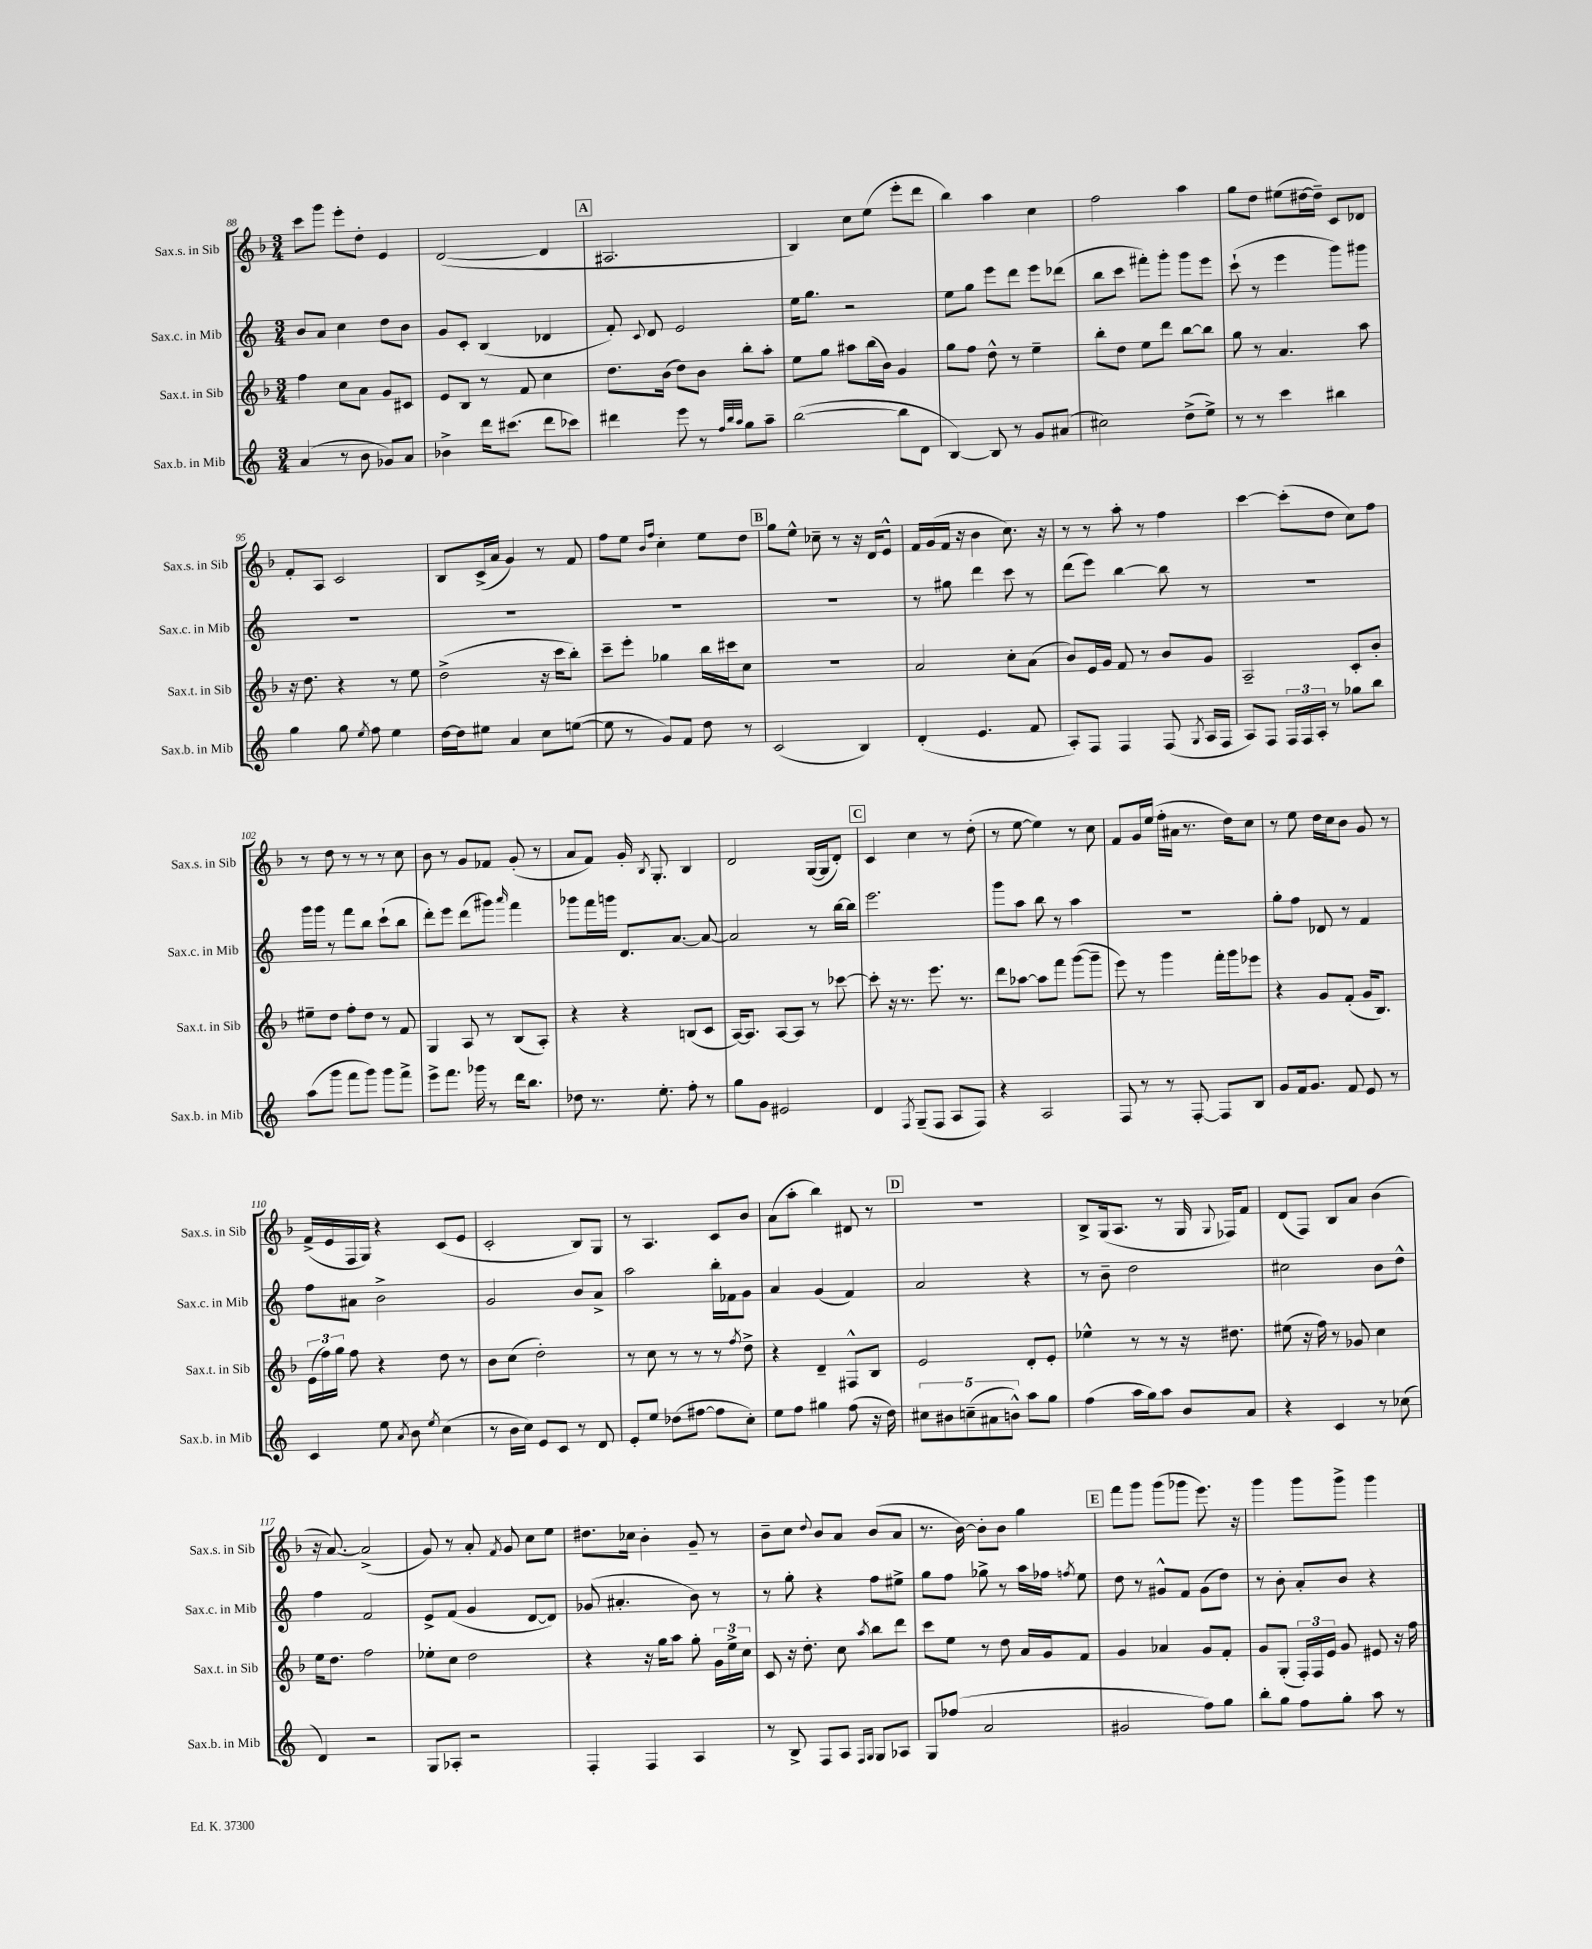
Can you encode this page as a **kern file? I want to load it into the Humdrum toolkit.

**kern	**kern	**kern	**kern
*part4	*part3	*part2	*part1
*staff4	*staff3	*staff2	*staff1
*I"Sax.b. in Mib	*I"Sax.t. in Sib	*I"Sax.c. in Mib	*I"Sax.s. in Sib
*I'Sax.b. in Mib	*I'Sax.t. in Sib	*I'Sax.c. in Mib	*I'Sax.s. in Sib
*clefG2	*clefG2	*clefG2	*clefG2
*k[]	*k[b-]	*k[]	*k[b-]
*M3/4	*M3/4	*M3/4	*M3/4
=88	=88	=88	=88
(4a/	4ff\	8b/L	8ccc\L
.	.	8a/J	8ggg\J
8r	8cc\L	4cc\	8eee'\L
8b\	8a\J	.	8dd'\J
8g-X/L)	8g/L	8dd\L	4e/
8a/J	8c#X/J	8b\J	.
=89	=89	=89	=89
4b-X^\	8e/L	8g/L	([2d/
.	8B-/J	8c'/J	.
16ddd\KL	8r	(4B/	.
(8.ccc#X\J	.	.	.
.	8f/	.	.
8ddd\L	4cc\	4d-X/	4d/]
8ccc-X\J)	.	.	.
!!LO:REH:place=s1:t=A
=90	=90	=90	=90
4ddd#X\	8.dd\L	8f'/)	2.A#X/
.	.	8qqc/	.
.	.	8d/	.
.	(16b-\Jk	.	.
8eee\	8dd\L)	2e/	.
8r	8b-\J	.	.
32qqff/LLL	.	.	.
32qqbb/	.	.	.
32qqaa/JJJ	.	.	.
8gg\L	8bb-'\L	.	.
8aa~\J	8aa'\J	.	.
=91	=91	=91	=91
([2bb\	8ee\L	16ee\KL	4B-/)
.	.	8.gg\J	.
.	8gg\J	.	.
.	8aa#X\L	2r	8cc\L
.	(16bb-\L	.	(8ee\J
.	16b-\JJ)	.	.
8bb\L]	4g/	.	8eee'\L
8d\J	.	.	8ddd\J
=92	=92	=92	=92
[4B/)	8gg\L	8ee\L	4bb-\)
.	8ff\J	8gg\J	.
8B/]	8dd^^\	8eee\L	4aa\
8r	8r	8ddd\J	.
8g/L	4ee~\	8eee\L	4cc\
(8a#X/J	.	(8ddd-X\J	.
=93	=93	=93	=93
2cc#X\)	8bb-'\L	8bb\L	2ff\
.	8dd\J	8ccc\J	.
.	8ee\L	8fff#X'\L)	.
.	8ddd\J	8ggg'\J	.
(8dd^\L	[8bb-\L	8ggg\L	4aa\
8ee^\J)	8bb-\J]	8eee\J	.
=94	=94	=94	=94
8r	8gg\	(8ccc`\	8gg\L
8r	8r	8r	8dd\J
4ccc\	4.a/	4eee\	(8ee#X\L
.	.	.	[16dd#X\L
.	.	.	16dd#~\JJ])
4bb#X\	.	8ggg\L)	8c/L
.	8aa\	8ggg#X\J	8d-X/J
!!LO:LB:g=z
=95	=95	=95	=95
4gg\	16r	2.r	8f'/L
.	8.dd\	.	.
.	.	.	8A/J
8gg\	4r	.	2c/
8qee/	.	.	.
8ff\	.	.	.
4ee\	8r	.	.
.	8ee\	.	.
=96	=96	=96	=96
[16dd\LL	(2dd^\	2.r	8B-/L
16dd\J]	.	.	.
8ee#X\J	.	.	(16c^/L
.	.	.	16a/JJ
4a/	.	.	4g/)
8cc\L	16r	.	8r
.	16ccc\KL	.	.
([8een\J	8bb-'\J)	.	8f/
=97	=97	=97	=97
8ee\]	8ccc~\L	2.r	8ff\L
8r	8eee'\J	.	8ee\J
.	.	.	16qqb-/LL
.	.	.	16qqff/JJ
8g/L)	4gg-X\	.	4cc'\
8f/J	.	.	.
8dd\	16bb-\LL	.	8ee\L
.	16ccc#X\J	.	.
8r	8cc\J	.	8dd\J
!!LO:REH:place=s1:t=B
=98	=98	=98	=98
(2c/	2.r	2.r	8gg\L
.	.	.	8ee^^\J
.	.	.	8cc-X~\
.	.	.	8r
4B/)	.	.	16r
.	.	.	16d/KL
.	.	.	8e^^/J
=99	=99	=99	=99
(4d'/	2a/	8r	16f/LL
.	.	.	(16g/
.	.	8gg#X\	16f/JJ
.	.	.	16r
4.e/	.	4ddd\	4b-\
.	8cc'\L	8ccc\	8.cc\)
8f/	(8a\J	8r	.
.	.	.	16r
=100	=100	=100	=100
8A'/L)	8b-/L)	(8ddd\L	8r
8F/J	16e/L	8eee\J)	8r
.	16g/JJ	.	.
4F/	8f/	[4bb\	8aa'\
.	8r	.	8r
(8F/	8b-/L	8bb\]	4ff\
8qG/	.	.	.
16A/LL	8g/J	8r	.
16F/JJ	.	.	.
=101	=101	=101	=101
8A/L)	2A~/	2.r	[4ccc\
8F/J	.	.	.
24F/LL	.	.	(8ccc'\L]
24F/	.	.	.
24A'/JJ	.	.	.
8r	.	.	8dd\J
8gg-X\L	8c'/L	.	8cc\L)
8bb\J	8b-'/J	.	8ff\J
!!LO:LB:g=z
=102	=102	=102	=102
(8aa\L	8ee#X~\L	16ggg\LL	8r
.	.	16ggg\JJ	.
8ggg\J	8dd\J	8r	8dd\
8fff\L	8ff'\L	8fff\L	8r
8ggg\J)	8dd\J	8bb\J	8r
8ggg\L	8r	(8ccc`\L	8r
8fff^\J	8f/	8bb\J	8cc\
=103	=103	=103	=103
8eee^\L	4G/	8ddd'\L)	8b-\
8.fff\J	.	8eee\J	8r
.	8A/	(8ddd\L	8g/L
16ggg-X\	.	.	.
8r	8r	8ggg#X\J)	8f-X/J
.	.	16qqaaa/	.
16ddd\KL	(8B-/L	4fff\	(8g'/
8.bb\J	.	.	.
.	8A'/J)	.	8r
=104	=104	=104	=104
8dd-X\	4r	8ggg-X\L	8a/L
8.r	.	16fff\L	8f/J)
.	.	16gggn\JJ	.
.	4r	8.d/L	16g'/
.	.	.	8qB-/
8.ee'\	.	.	8.G'/
.	.	[8.a/J	.
8ff'\	(8Bn/L	.	4B-/
8r	8c/J	8a/_	.
=105	=105	=105	=105
8gg\L	[16A/KL)	2a/]	2d/
.	8.A/J]	.	.
8g\J	.	.	.
2e#X/	[8A/L	.	.
.	8A/J]	.	.
.	8r	8r	([16G/LL
.	.	.	16G/J]
.	[8ccc-X\	[16bb\LL	8d'/J)
.	.	16bb\JJ]	.
!!LO:REH:place=s1:t=C
=106	=106	=106	=106
4d/	8ccc-'\]	2.eee\	4c/
.	16r	.	.
.	8.r	.	.
8qF/	.	.	.
(8G~/L	.	.	4cc\
8F/J	8.eee\	.	.
8A/L	.	.	8r
.	8.r	.	.
8F/J)	.	.	(8dd'\
=107	=107	=107	=107
4r	8ddd\L	8ggg\L	8r
.	[8aa-X\J	8aa\J	[8ee\
2A/	8aa-\L]	8bb\	4ee\])
.	8fff\J	8r	.
.	([8ggg\L	4aa\	8r
.	8ggg~\J]	.	8cc\
=108	=108	=108	=108
8F/	8eee\)	2.r	8f/L
8r	8r	.	16g/L
.	.	.	(16ee/JJ
8r	4ggg\	.	16ff'\LL
.	.	.	16a#X\JJ
[8F'/	.	.	8.r
8F/L]	16fff'\LL	.	.
.	16ggg\J	.	16dd\KL)
8B/J	8eee-X\J	.	8cc\J
=109	=109	=109	=109
8g/L	4r	8gg'\L	8r
16f/k	.	8ff\J	8ee\
8.g/J	.	.	.
.	8g/L	8d-X/	16dd\LL
.	.	.	16cc\J
8f/	(8f'/J	8r	8b-\J
8e/	16g/KL	4f/	8g/
.	8.B-/J)	.	.
8r	.	.	8r
!!LO:LB:g=z
=110	=110	=110	=110
4c/	(24e\LL	8ff\L	(16f^/LL
.	24ff\)	.	.
.	.	.	16e/
.	24gg\JJ	.	.
.	8ff\	8a#X\J	16F/
.	.	.	16G/JJ)
8ee\	4r	2b^\	4r
8qa/	.	.	.
8b\	.	.	.
8qee/	.	.	.
(4cc\	8dd\	.	(8c/L
.	8r	.	8e/J
=111	=111	=111	=111
8r	8b-\L	2g/	2c'/
16b\LL	(8cc\J	.	.
16cc\JJ)	.	.	.
8e/L	2dd'\)	.	.
8c/J	.	.	.
8r	.	8b/L	8B-/L)
8d/	.	8a^/J	8G/J
=112	=112	=112	=112
8e'/L	8r	2aa\	8r
8ee/J	8cc\	.	4.A/
(8dd-X\L	8r	.	.
[8ff#X\J	8r	.	.
8ff#\L]	8r	16bb'\LL	8c/L
.	.	16f-X\J	.
.	8qff/	.	.
8cc'\J)	8dd^\	8g\J	8b-/J
=113	=113	=113	=113
8ee\L	4r	4a/	(8a\L
8ff\J	.	.	8aa'\J
4gg#X\	4d~/	(4g/	4bb-\)
(8ff\	8F#X^^/L	4f/)	8d#X/
16r	8B-/J	.	8r
16dd\)	.	.	.
!!LO:REH:place=s1:t=D
=114	=114	=114	=114
10cc#X\L	2e/	2a/	2.r
10b#X\	.	.	.
(10ccn~\	.	.	.
10a#X\	.	.	.
10bn^^\J)	.	.	.
8aa\L	8d'/L	4r	.
8gg\J	8e'/J	.	.
=115	=115	=115	=115
(4ff\	4ee-X^^\	8r	8B-^/L
.	.	8b~\	(16G/k
.	.	.	8.A/J
16aa\LL	8r	2dd\	.
16gg\J)	.	.	.
8aa\J	8r	.	8r
8b/L	16r	.	16G/
.	.	.	8qqG/
.	8.dd#X\	.	16F-X/KL)
8a/J	.	.	8f/J
=116	=116	=116	=116
4r	(8ee#X\	2cc#X\	(8d/L
.	16r	.	8F/J)
.	16ff\)	.	.
4c/	8r	.	8B-/L
.	8g-X/	.	8a/J
8r	4cc\	8b\L	(4b-\
(8cc-X\	.	8dd^^\J	.
!!LO:LB:g=z
=117	=117	=117	=117
4d/)	16ee\KL	4ff\	16r
.	8.dd\J	.	[8.a/)
2r	2ff\	2f/	(2a^/]
=118	=118	=118	=118
8G/L	8ee-X'\L	8e^/L	8g/)
8A-X'/J	8cc\J	(8f/J	8r
2r	2dd\	4g/	8a'/
.	.	.	8qf/
.	.	.	8g/
.	.	[8d/L	8cc\L
.	.	8d/J])	8ee\J
=119	=119	=119	=119
4F'/	4r	(8g-X/	8.dd#X\L
.	.	4.a#X'/	.
.	.	.	16cc-X\Jk
4F/	16r	.	4b-'\
.	16gg\KL	.	.
.	8aa\J	.	.
4A/	8gg'\	8b\)	8g~/
.	24g\LL	8r	8r
.	24ee^\	.	.
.	24cc\JJ	.	.
=120	=120	=120	=120
8r	8c/	8r	8b-~\L
8B^/	16r	8gg'\	8cc\J
.	8.dd'\	.	.
.	.	.	8qqdd/
8F/L	.	4r	8b-/L
8A/J	8cc\	.	8a/J
16qqF/LL	.	.	.
16qqG/JJ	8qaa/	.	.
8G/L	8bb-\L	8ff\L	(8b-/L
8A-X/J	8ddd\J	8ee#X^\J	8a/J
=121	=121	=121	=121
8G/L	8ccc\L	8gg\L	8.r
(8ff-X/J	8ee\J	8ff\J	.
.	.	.	[16b-\)
2a/	8r	8gg-X^\	8b-'\L]
.	8dd\	8r	8b-\J
.	16a/LL	16aa\LL	4gg\
.	16g/J	16ff-X\JJ	.
.	.	8qffn/	.
.	8f/J	8ee\	.
!!LO:REH:place=s1:t=E
=122	=122	=122	=122
2g#X/	4g/	8dd\	8fff\L
.	.	8r	8ggg\J
.	4a-X/	8g#X^^/L	(8ggg\L
.	.	8f/J	8ggg-X\J
8ff\L)	8g/L	(8g#\L	8.eee\)
8gg\J	8f'/J	8dd\J)	.
.	.	.	16r
=123	=123	=123	=123
8bb'\L	8g/L	8r	4ggg\
8gg\J	(8G'/J	8b'\	.
8ff\L	24F'/LL)	8a'/L	8ggg\L
.	24F/	.	.
.	24e/JJ	.	.
8gg'\J	8g/	8b/J	8ggg^\J
8aa\	8e#X/	4r	4ggg\
8r	16r	.	.
.	16ff\	.	.
==	==	==	==
*-	*-	*-	*-
